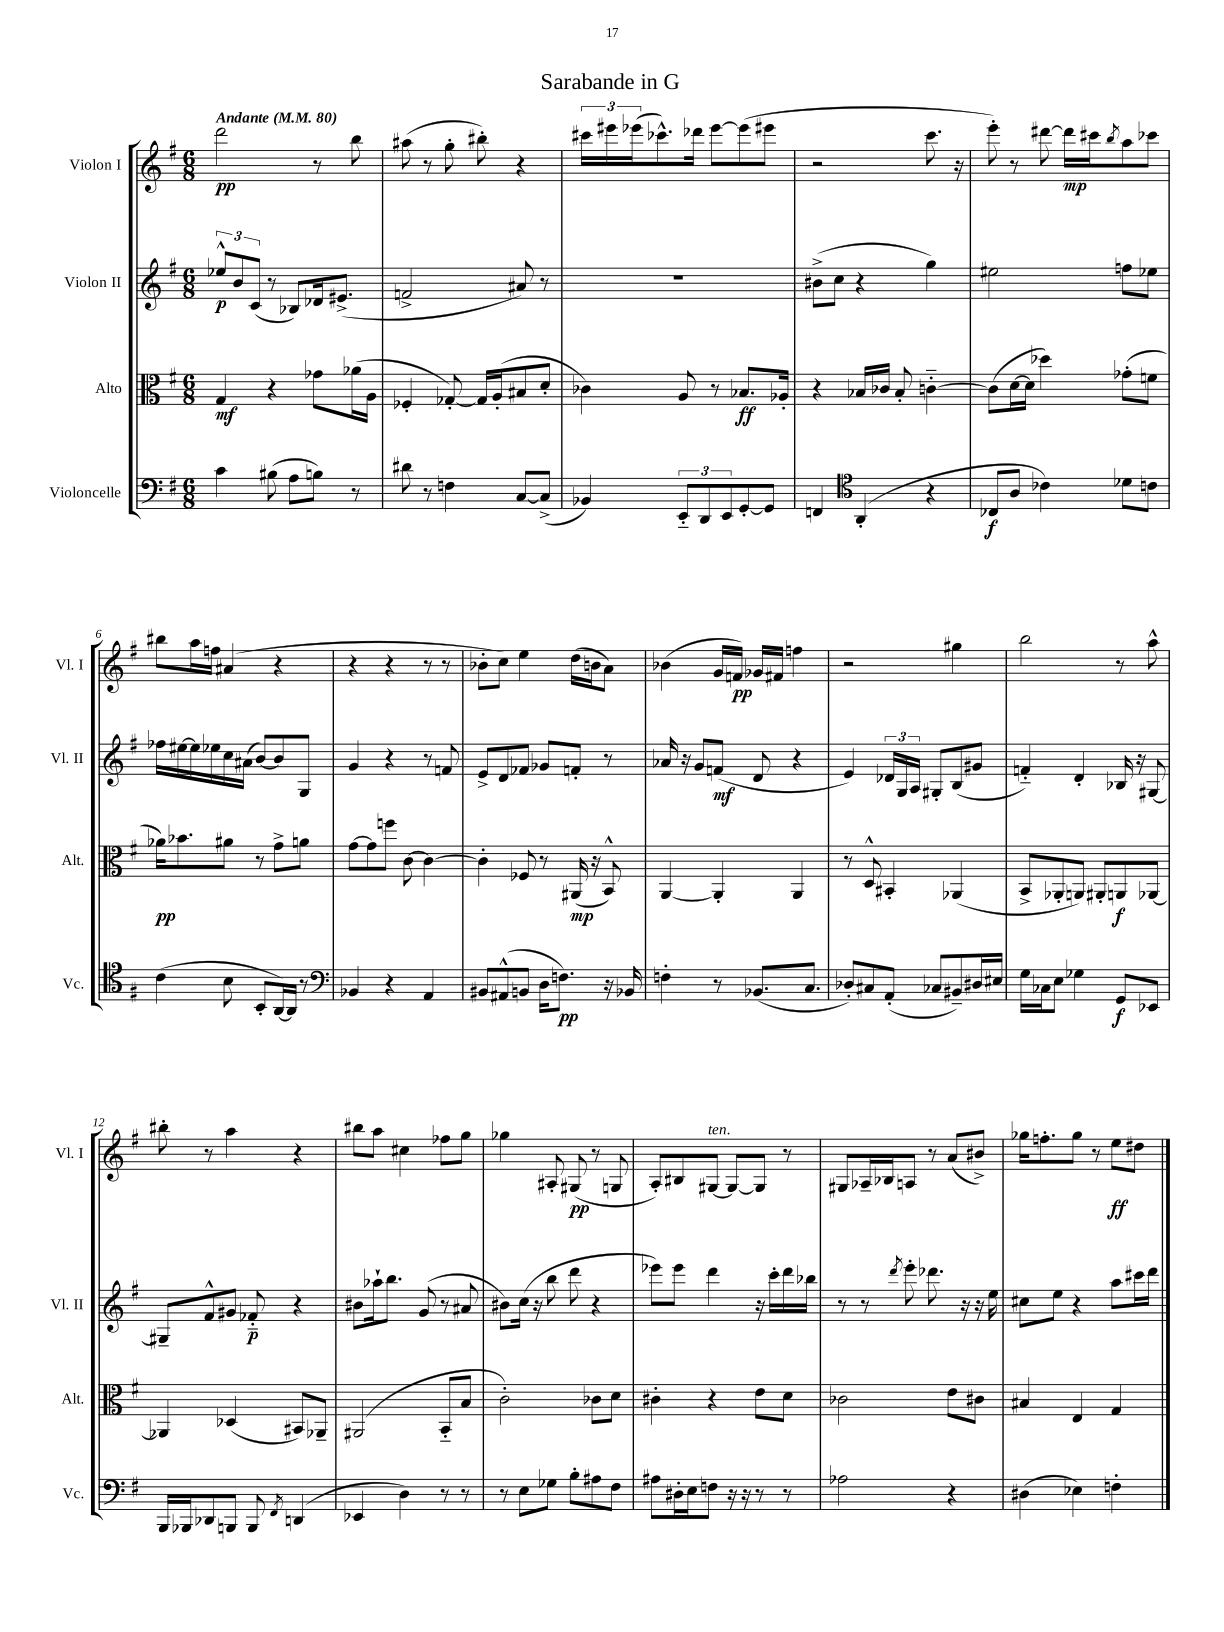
\header { title = "Sarabande in G" }
<<
\new StaffGroup <<
\new Staff = "s0" \with { instrumentName = "Violon I" shortInstrumentName = "Vl. I" } {
    \clef treble \key g \major \numericTimeSignature \time 6/8 \tempo "Andante" 4 = 80
    d'''2\pp r8 b''8 |
    ais''8( r8 g''8-. bis''8-.) r4 |
    \tuplet 3/2 { cis'''16 eis'''16 ees'''16( } ces'''8.-^) des'''16 ees'''8~ ees'''8( eis'''8 |
    r2 c'''8. r16 |
    e'''8-.) r8 dis'''8~ dis'''16\mp cis'''16 \acciaccatura { b''8 } a''8 ces'''8 |
    bis''8 a''16 f''16 ais'4( r4 |
    r4 r4 r8 r8 |
    bes'8-. c''8) e''4 d''16( b'16 a'8) |
    bes'4( g'16 f'16\pp) ges'16 fis'16 f''4 |
    r2 gis''4 |
    b''2 r8 a''8-^ |
    bis''8-. r8 a''4 r4 |
    bis''8 a''8 cis''4 fes''8 g''8 |
    ges''4 ais8-. gis8\pp( r8 g8 |
    a8-.) bis8 gis8~^\markup { \italic "ten." } gis8~ gis8 r8 |
    gis8 aes16-- bes16 a8 r8 a'8( bis'8->) |
    ges''16 f''8.-. ges''8 r8 e''8\ff dis''8 \bar "|." |
}
\new Staff = "s1" \with { instrumentName = "Violon II" shortInstrumentName = "Vl. II" } {
    \clef treble \key g \major \numericTimeSignature \time 6/8
    \tuplet 3/2 { ees''8-^\p b'8 c'8( } r8 bes8) des'16 eis'8.->( |
    f'2-> ais'8) r8 |
    r2. |
    bis'8->( c''8 r4 g''4) |
    eis''2 f''8 ees''8 |
    fes''16 eis''16~ eis''16 ees''16 c''16 ais'16( b'8~) b'8 g8 |
    g'4 r4 r8 f'8 |
    e'8-> d'8 fes'8 ges'8 f'8-. r8 |
    aes'16 r16 g'8 f'8\mf( d'8 r4 |
    e'4) \tuplet 3/2 { des'16 g16 a16 } gis8-. b8( gis'8 |
    f'4-_) d'4-. bes16 r16 gis8~ |
    gis8-- fis'8-^ gis'8 fes'8-_\p r4 |
    bis'8 aes''16-! b''8. g'8( r8 ais'8 |
    bis'8) c''16( r16 b''8 d'''8 r4 |
    ees'''8) ees'''8 d'''4 r16 c'''16-. d'''16 bes''16 |
    r8 r8 \acciaccatura { d'''8 } e'''8-. des'''8. r16 r16 e''16 |
    cis''8 e''8 r4 a''8 cis'''16 d'''16 \bar "|." |
}
\new Staff = "s2" \with { instrumentName = "Alto" shortInstrumentName = "Alt." } {
    \clef alto \key g \major \numericTimeSignature \time 6/8
    g4\mf r4 ges'8 aes'16( a16 |
    fes4-. ges8~-.) ges16 a16-.( bis8 d'8-. |
    ces'4) a8 r8 bes8.\ff aes16-. |
    r4 bes16 ces'16 bes8-. c'4~-_ |
    c'8( d'16~ d'16 des''4) ges'8-.( f'8 |
    aes'16\pp) bes'8. ais'8 r8 g'8-> a'8 |
    g'8~ g'8 f''8 c'8~ c'4~ |
    c'4-. fes8 r8 ais,16\mp( r16 b,8-^) |
    a,4~ a,4-. a,4 |
    r8 d8-^ bis,4-. aes,4( |
    b,8-> aes,8-. a,8) ais,8-. a,8\f aes,8~ |
    aes,4 des4( bis,8) aes,8-- |
    ais,2( b,8-_ b8 |
    c'2-.) ces'8 d'8 |
    cis'4-. r4 e'8 d'8 |
    ces'2 e'8 cis'8 |
    bis4 e4 g4 \bar "|." |
}
\new Staff = "s3" \with { instrumentName = "Violoncelle" shortInstrumentName = "Vc." } {
    \clef bass \key g \major \numericTimeSignature \time 6/8
    c'4 bis8( a8 b8) r8 |
    dis'8 r8 f4 c8~ c8->( |
    bes,4) \tuplet 3/2 { e,8-_ d,8 e,8 } g,8~-. g,8 |
    f,4 \clef tenor a,4-.( r4 |
    ces8\f a8 ces'4) des'8 c'8 |
    c'4( b8 b,8-. a,16~) a,16 r8 |
    \clef bass bes,4 r4 a,4 |
    bis,8 ais,8-^( b,8 d16 f8.\pp) r16 bes,16 |
    f4-. r8 bes,8.( c8. |
    des8-.) cis8 a,8-.( ces8 bis,8--) dis16 eis16 |
    g16 ces16 e8 ges4 g,8\f ees,8 |
    b,,16 bes,,16 des,8 b,,8 b,,8 \acciaccatura { fis,8 } d,4( |
    ees,4 d4) r8 r8 |
    r8 e8 ges8 b8-. ais8 fis8 |
    ais8 dis16-. e16 f8 r16 r16 r8 r8 |
    aes2 r4 |
    dis4( ees4) f4-. \bar "|." |
}
>>
>>
